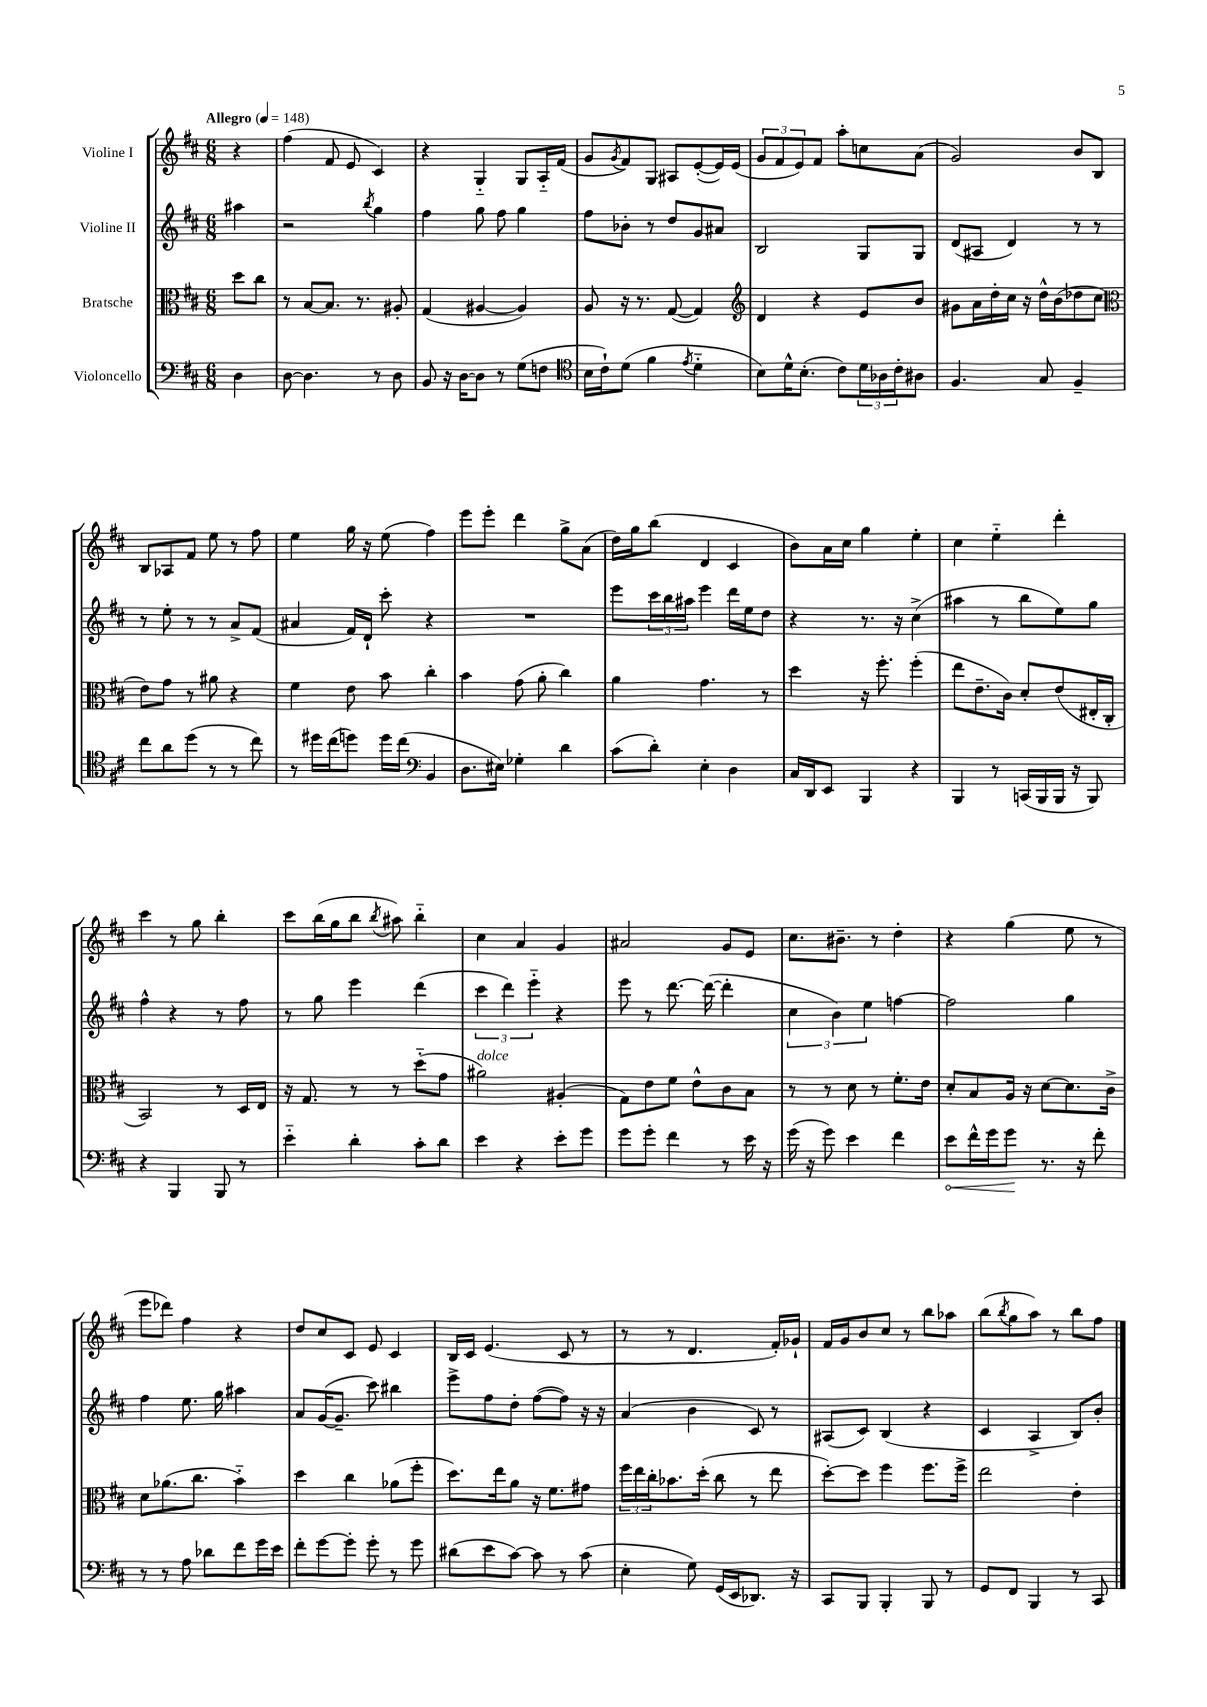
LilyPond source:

<<
\new StaffGroup <<
\new Staff = "s0" \with { instrumentName = "Violine I" } {
    \clef treble \key d \major \numericTimeSignature \time 6/8 \partial 4 \tempo "Allegro" 4 = 148
    r4 |
    fis''4( fis'8 e'8 cis'4) |
    r4 g4-_ g8 a16-_ fis'16( |
    g'8 \acciaccatura { g'8 } fis'8) g8 ais8 e'8~-.( e'16) e'16( |
    \tuplet 3/2 { g'8 fis'8 e'8) } fis'8 a''8-. c''8 a'8( |
    g'2) b'8 b8 |
    b8 aes8 fis'8 e''8 r8 fis''8 |
    e''4 g''16 r16 e''8( fis''4) |
    e'''8 e'''8-. d'''4 g''8-> a'8( |
    d''16) g''16 b''8( d'4 cis'4 |
    b'8) a'16 cis''16 g''4 e''4-. |
    cis''4 e''4-_ d'''4-. |
    cis'''4 r8 g''8 b''4-. |
    cis'''8 b''16( g''16 b''8 \acciaccatura { b''8 } ais''8) b''4-_ |
    cis''4 a'4 g'4 |
    ais'2 g'8 e'8 |
    cis''8. bis'8.-- r8 d''4-. |
    r4 g''4( e''8 r8 |
    e'''8 des'''8) fis''4 r4 |
    d''8 cis''8 cis'8 e'8 cis'4 |
    b16 cis'16 e'4.( cis'8 r8 |
    r8 r8 d'4. fis'16-.) ges'16-! |
    fis'16 g'16 b'8 cis''8 r8 b''8 aes''8 |
    b''8( \acciaccatura { b''8 } g''8 a''8) r8 b''8 fis''8 \bar "|." |
}
\new Staff = "s1" \with { instrumentName = "Violine II" } {
    \clef treble \key d \major \numericTimeSignature \time 6/8 \partial 4
    ais''4 |
    r2 \acciaccatura { b''8 } g''4 |
    fis''4 g''8 fis''8 g''4 |
    fis''8 bes'8-. r8 d''8 g'8 ais'8 |
    b2 g8 g8 |
    d'8( ais8 d'4) r8 r8 |
    r8 e''8-. r8 r8 a'8-> fis'8( |
    ais'4 fis'16) d'16-! cis'''8-. r4 |
    R2. |
    e'''8 \tuplet 3/2 { cis'''16 b''16 ais''16 } e'''4 d'''16 e''16 d''8 |
    r4 r8. r16 cis''4->( |
    ais''4 r8 b''8 e''8) g''8 |
    fis''4-^ r4 r8 fis''8 |
    r8 g''8 e'''4 d'''4( |
    \tuplet 3/2 { cis'''4 d'''4) e'''4-_ } r4 |
    e'''8 r8 d'''8.~ d'''16~( d'''4-. |
    \tuplet 3/2 { cis''4 b'4) e''4 } f''4~ |
    f''2 g''4 |
    fis''4 e''8. g''16 ais''4 |
    a'8 g'16~( g'8.-- cis'''8) bis''4 |
    e'''8-> fis''8 d''8-. fis''8~( fis''8) r16 r16 |
    a'4( b'4 cis'8) r8 |
    ais8( cis'8) b4( r4 |
    cis'4 a4-> b8) b'8-. \bar "|." |
}
\new Staff = "s2" \with { instrumentName = "Bratsche" } {
    \clef alto \key d \major \numericTimeSignature \time 6/8 \partial 4
    d''8 cis''8 |
    r8 b8~ b8. r8. ais8-. |
    g4( ais4~ ais4) |
    a8 r16 r8. g8~( g4) |
    \clef treble d'4 r4 e'8 b'8 |
    gis'8 a'16 d''16-. cis''16 r16 d''16-^ b'16( des''8 cis''8 |
    \clef alto e'8) g'8 r8 ais'8 r4 |
    fis'4 e'8 b'8 cis''4-. |
    b'4 g'8( a'8-. cis''4) |
    a'4 g'4. r8 |
    d''4 r16 fis''8.-. fis''4-.( |
    e''8 e'8.-- cis'16) d'8-. e'8( eis16-. cis16-. |
    b,2) r8 d16 e16 |
    r16 g8. r8 r8 d''8-_( g'8 |
    ais'2^\markup { \italic "dolce" }) ais4-.( |
    g8) e'8 fis'8 e'8-^ cis'8 b8 |
    r8 r8 d'8 r8 fis'8.-. e'16 |
    d'8-. b8 a16 r16 d'8~ d'8. cis'16-> |
    d'8 aes'8.( cis''8. b'4-_) |
    d''4 cis''4 aes'8( fis''8-. |
    d''8.) e''16 a'8 r16 fis'8. gis'8 |
    \tuplet 3/2 { fis''16 e''16 cis''16-. } bes'8. d''16-.( cis''8 r8 e''8 |
    d''8~-.) d''8 fis''4 fis''8. fis''16-> |
    e''2 e'4-. \bar "|." |
}
\new Staff = "s3" \with { instrumentName = "Violoncello" } {
    \clef bass \key d \major \numericTimeSignature \time 6/8 \partial 4
    d4 |
    d8~ d4. r8 d8 |
    b,8 r16 d16~ d8 r8 g8( f8 |
    \clef tenor b16 cis'16-!) d'8( fis'4 \acciaccatura { e'8 } d'4-_ |
    b8) d'16-^ b8.-.( cis'8) \tuplet 3/2 { d'16 aes16 cis'16-. } ais8 |
    fis4. g8 fis4-- |
    cis''8 a'8 d''8( r8 r8 cis''8) |
    r8 dis''16 cis''16( d''8) d''16 cis''16( \clef bass b,4 |
    d8. eis16) ges4-. d'4 |
    cis'8( d'8-.) e4-. d4 |
    cis16 d,16 e,8 b,,4 r4 |
    b,,4 r8 c,16( b,,16 b,,16 r16 b,,8) |
    r4 b,,4 b,,8 r8 |
    e'4-_ d'4-. cis'8-. d'8 |
    e'4 r4 e'8-. g'8 |
    g'8 g'8-. fis'4 r8 e'16 r16 |
    g'16( r16 g'8) e'4 fis'4 |
    \once \override Hairpin.circled-tip = ##t e'8\< fis'16-^ g'16 g'8\! r8. r16 fis'8-. |
    r8 r8 a8 des'8 fis'8 g'16 e'16 |
    fis'8-. g'8~ g'8-. g'8-. r8 g'8 |
    dis'8( e'8 cis'8~) cis'8 r8 cis'8( |
    e4-. g8) g,16( e,16 des,8.) r16 |
    cis,8 b,,8 b,,4-. b,,8 r8 |
    g,8 fis,8 b,,4 r8 cis,8 \bar "|." |
}
>>
>>
\layout { \context { \Score \remove "Bar_number_engraver" } }
